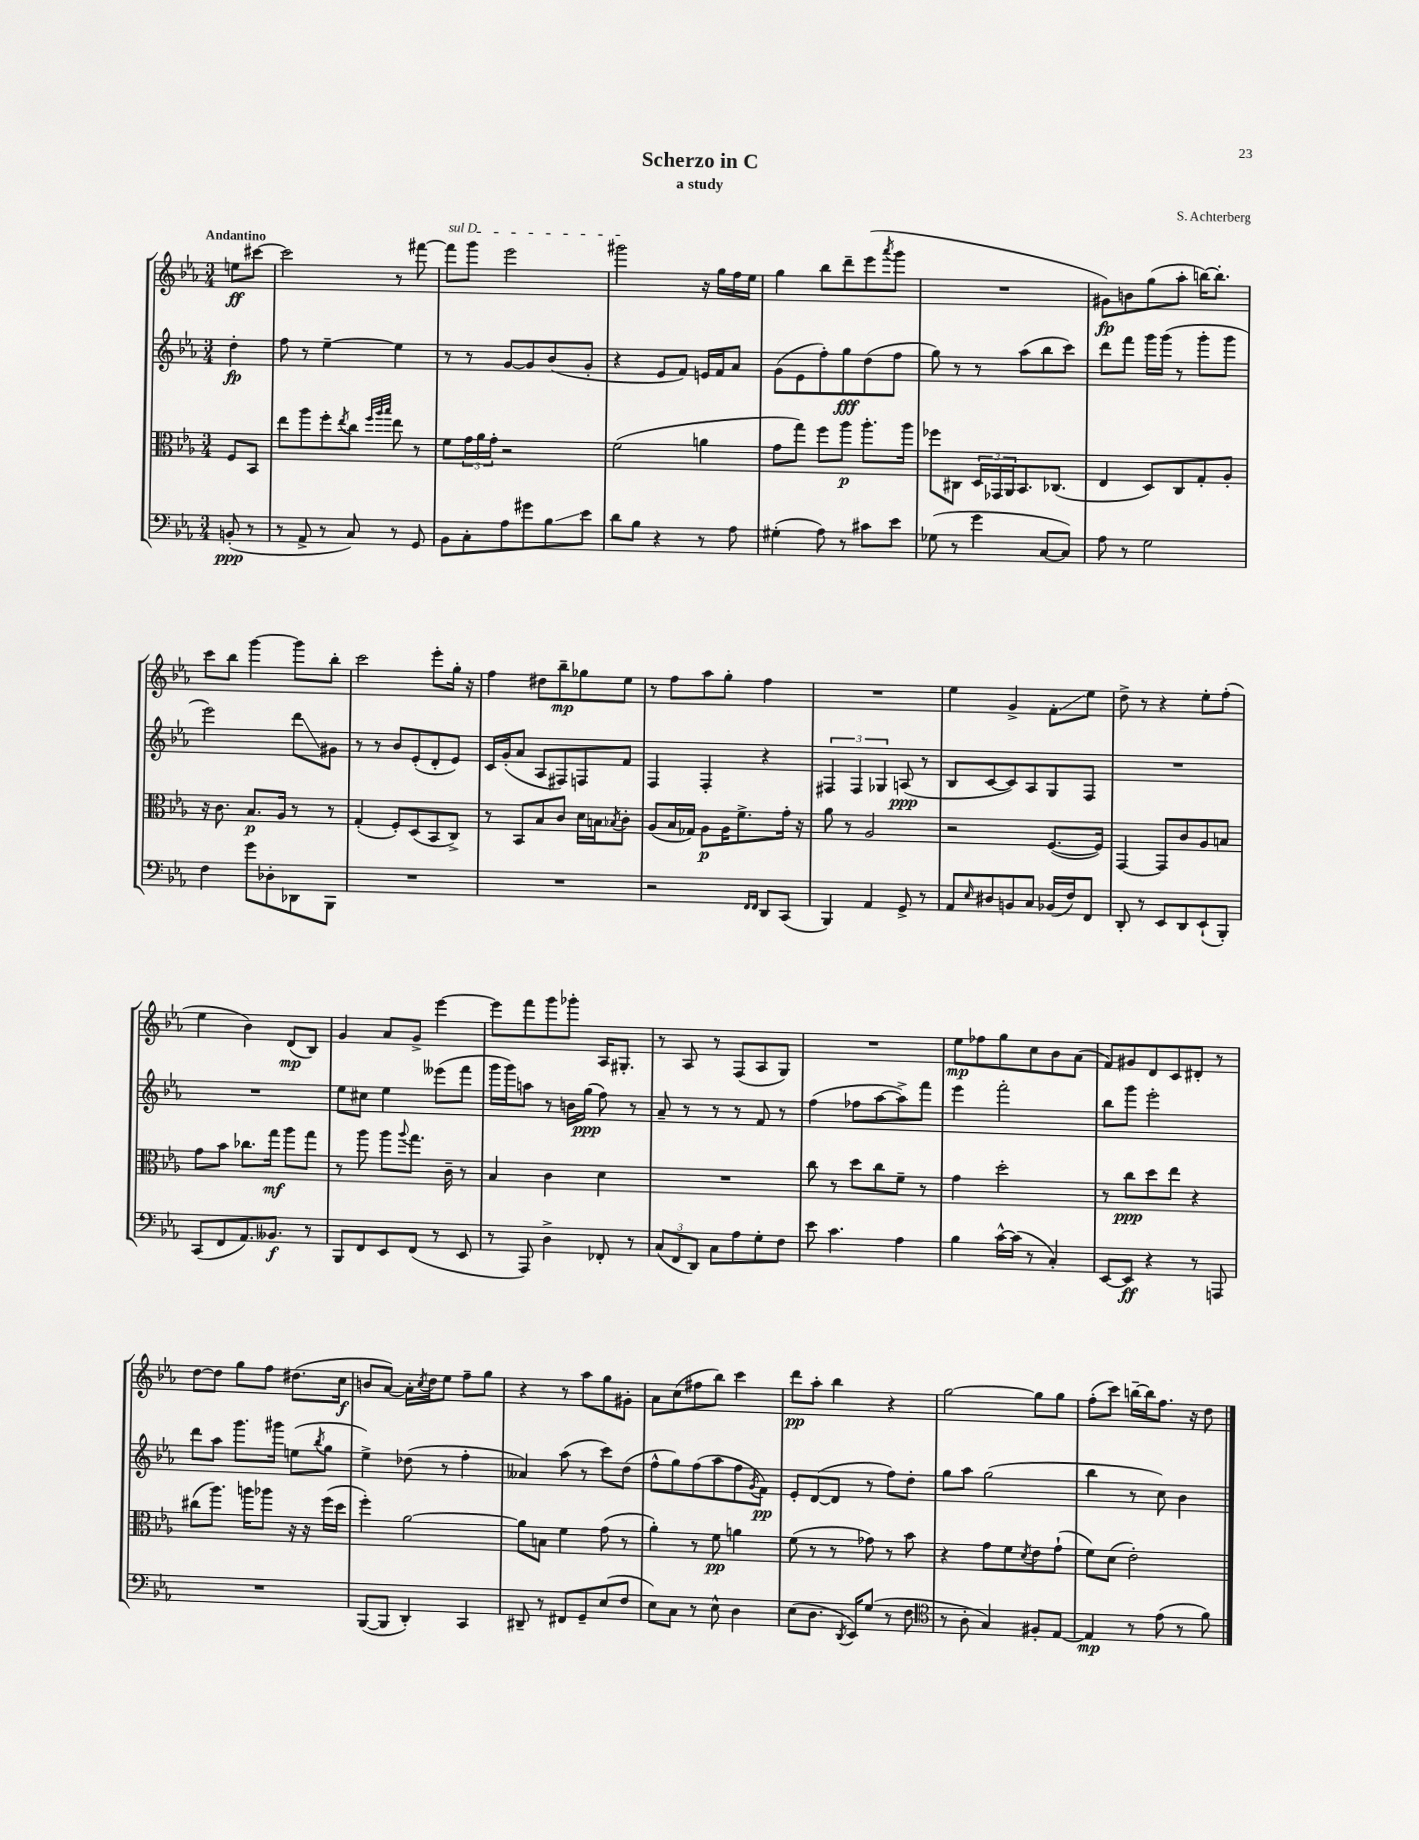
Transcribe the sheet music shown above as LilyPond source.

\header { title = "Scherzo in C" composer = "S. Achterberg" subtitle = "a study" }
<<
\new StaffGroup <<
\new Staff = "s0" {
    \clef treble \key ees \major \numericTimeSignature \time 3/4 \partial 4 \tempo "Andantino"
    e''8\ff cis'''8~ |
    cis'''2 r8 fis'''8~ |
    \once \override TextSpanner.bound-details.left.text = \markup { \italic "sul D" } fis'''8\startTextSpan g'''8 ees'''2 |
    gis'''2\stopTextSpan r16 g''16 f''16 ees''16 |
    g''4 bes''8 d'''8-- ees'''8( \acciaccatura { aes'''8 } g'''8 |
    R2. |
    gis'8\fp) b'8 g''8( aes''8-. b''16~) b''8.-. |
    c'''8 bes''8 g'''4~ g'''8 bes''8-. |
    c'''2 ees'''8-. g''16-. r16 |
    f''4 dis''8 bes''8--\mp ges''8 ees''8 |
    r8 f''8 aes''8 g''8-. f''4 |
    R2. |
    ees''4 g'4-> f'8-.\glissando ees''8 |
    d''8-> r8 r4 ees''8-. f''8-.( |
    ees''4 bes'4) d'8\mp( bes8) |
    g'4 aes'8 g'8-> ees'''4~ |
    ees'''8 f'''8 g'''8 ges'''8-. aes16 gis8.-. |
    r8 aes8 r8 f8( aes8 g8) |
    R2. |
    ees''8\mp fes''8 g''8 c''8 bes'8 aes'8( |
    f'8) gis'8 d'8 c'8 dis'8-. r8 |
    d''8~ d''8 g''8 f''8 dis''8.( c''16\f |
    b'8 aes'8~) aes'16-. \acciaccatura { c''8 } d''16 ees''8 f''8-- g''8 |
    r4 r8 aes''8 g''8 gis'8-. |
    aes'8 c''8( fis''8 bes''8) c'''4 |
    d'''8\pp aes''8-. bes''4 r4 |
    g''2~ g''8 g''8 |
    f''8-.( c'''8) b''16~-- b''16 f''8. r16 d''8 \bar "|." |
}
\new Staff = "s1" {
    \clef treble \key ees \major \numericTimeSignature \time 3/4 \partial 4
    d''4-.\fp |
    f''8 r8 ees''4~-- ees''4 |
    r8 r8 g'8~ g'8 bes'8( g'8-. |
    r4 ees'8 f'8) e'16 f'16 aes'8 |
    g'8( ees'8 f''8-.) g''8\fff d''8( f''8 |
    g''8) r8 r8 aes''8( bes''8 c'''8) |
    d'''8 f'''8 g'''16 g'''16( r8 g'''8-. g'''8 |
    ees'''2) d'''8\glissando gis'8 |
    r8 r8 bes'8 ees'8-.( d'8-. ees'8) |
    c'16 g'16-.( aes'8 aes8 fis8) f8 f'8 |
    f4 f4-. r4 |
    \tuplet 3/2 { fis4 fis4 ges4 } a8\ppp( r8 |
    bes8 c'8~ c'8) aes8 g8 f8 |
    R2. |
    R2. |
    ees''8 cis''8 ees''4 eeses'''8( f'''8 |
    g'''16 g'''16) a''8 r8 b'16 g''16\ppp( f''8) r8 |
    aes'8-- r8 r8 r8 f'8 r8 |
    f''4( fes''8 aes''8~ aes''8->) f'''8 |
    ees'''4 f'''2-. |
    bes''8 g'''8 ees'''2-. |
    d'''8 aes''8 g'''8. gis'''16 e''8( \acciaccatura { bes''8 } g''8 |
    ees''4->) des''8( r8 f''4-. |
    aeses'4) aes''8( r8 c'''8) d''8( |
    f''8-^ g''8) f''8( aes''8 f''8 \acciaccatura { g'8 } f'8\pp) |
    ees'8-. d'8~( d'8 r8 f''8) d''8-. |
    g''8 aes''8 g''2( |
    bes''4 r8 c''8) bes'4 \bar "|." |
}
\new Staff = "s2" {
    \clef alto \key ees \major \numericTimeSignature \time 3/4 \partial 4
    f8 bes,8 |
    ees''8 aes''8 f''8-. \acciaccatura { ees''8 } c''8 \grace { f''32 aes''32 bes''32 } ees''8 r8 |
    f'8 \tuplet 3/2 { g'16 aes'16 g'16-. } r2 |
    f'2( a'4 |
    g'8 g''8) f''8 aes''8\p aes''8.-. aes''16 |
    fes''8 cis8 \tuplet 3/2 { d16 ges,16 aes,16 } bes,8. ces8.( |
    ees4 d8) c8 g8-. aes8-. |
    r16 c'8. bes8.\p aes16 r8 r8 |
    g4-.( f8-.) d8( bes,8 c8->) |
    r8 bes,8 bes8 c'8 d'16 b16 \acciaccatura { bes8 } c'8-. |
    aes8( bes16 ges16) aes8\p aes16 f'8.-> g'16-. r16 |
    aes'8 r8 aes2 |
    r2 f8.~( f16) |
    g,4~ g,8 c'8 aes8 b8 |
    g'8 bes'8 ces''8. g''16\mf aes''8 g''8 |
    r8 aes''8 aes''8 \appoggiatura { aes''8 } g''8. c'16-- r8 |
    bes4 c'4 d'4 |
    R2. |
    c''8 r8 d''8 c''8 f'8-- r8 |
    g'4 d''2-. |
    r8 c''8\ppp d''8 ees''8 r4 |
    cis''8( aes''8.) a''16 aes''8 r16 r16 f''16( d''16 |
    f''4-.) aes'2~ |
    aes'8 b8 f'4 g'8( r8 |
    aes'4-.) r8 f'8\pp a'4 |
    f'8( r8 r8 ges'8) r8 bes'8 |
    r4 g'8 f'8 \acciaccatura { d'8 } ees'8 g'8-!( |
    f'8) d'8( ees'2-.) \bar "|." |
}
\new Staff = "s3" {
    \clef bass \key ees \major \numericTimeSignature \time 3/4 \partial 4
    b,8-.\ppp( r8 |
    r8 aes,8-> r8 c8) r8 g,8 |
    bes,8 c8-. aes8 gis'8 bes8\glissando ees'8 |
    d'8 bes8 r4 r8 aes8 |
    gis4-.( aes8) r8 cis'8 ees'8 |
    ges8( r8 g'4 c8~ c8) |
    aes8 r8 g2 |
    f4 g'8 des8-. des,8 bes,,8 |
    R2. |
    R2. |
    r2 \grace { f,16 f,16 } d,8 c,8( |
    bes,,4) aes,4 g,8-> r8 |
    aes,8 \grace { ees16 } dis8 b,8 c8 bes,16( f16) f,8 |
    d,8-. r8 ees,8 d,8 ees,8-!( bes,,8-.) |
    c,8( f,8 aes,8.) beses,8.\f r8 |
    bes,,8 f,8 ees,8 f,8( r8 ees,8 |
    r8 aes,,8) d4-> fes,8-. r8 |
    \tuplet 3/2 { c8( f,8 d,8) } c8 aes8 g8-. f8 |
    ees'8 c'4. aes4 |
    bes4 c'16~-^ c'16( r8 c4-.) |
    ees,8~ ees,8\ff r4 r8 a,,8 |
    R2. |
    bes,,8~( bes,,8 d,4-.) c,4 |
    dis,8-- r8 fis,8 g,8-- ees8( f8 |
    ees8) c8 r8 ees8-^ d4 |
    ees8( d8. \acciaccatura { d,8 } ees,16) g8( r8 f8 |
    \clef tenor r8 aes8-. g4) fis8-. ees8~ |
    ees4\mp r8 ees'8( r8 f'8) \bar "|." |
}
>>
>>
\layout { \context { \Score \remove "Bar_number_engraver" } }
